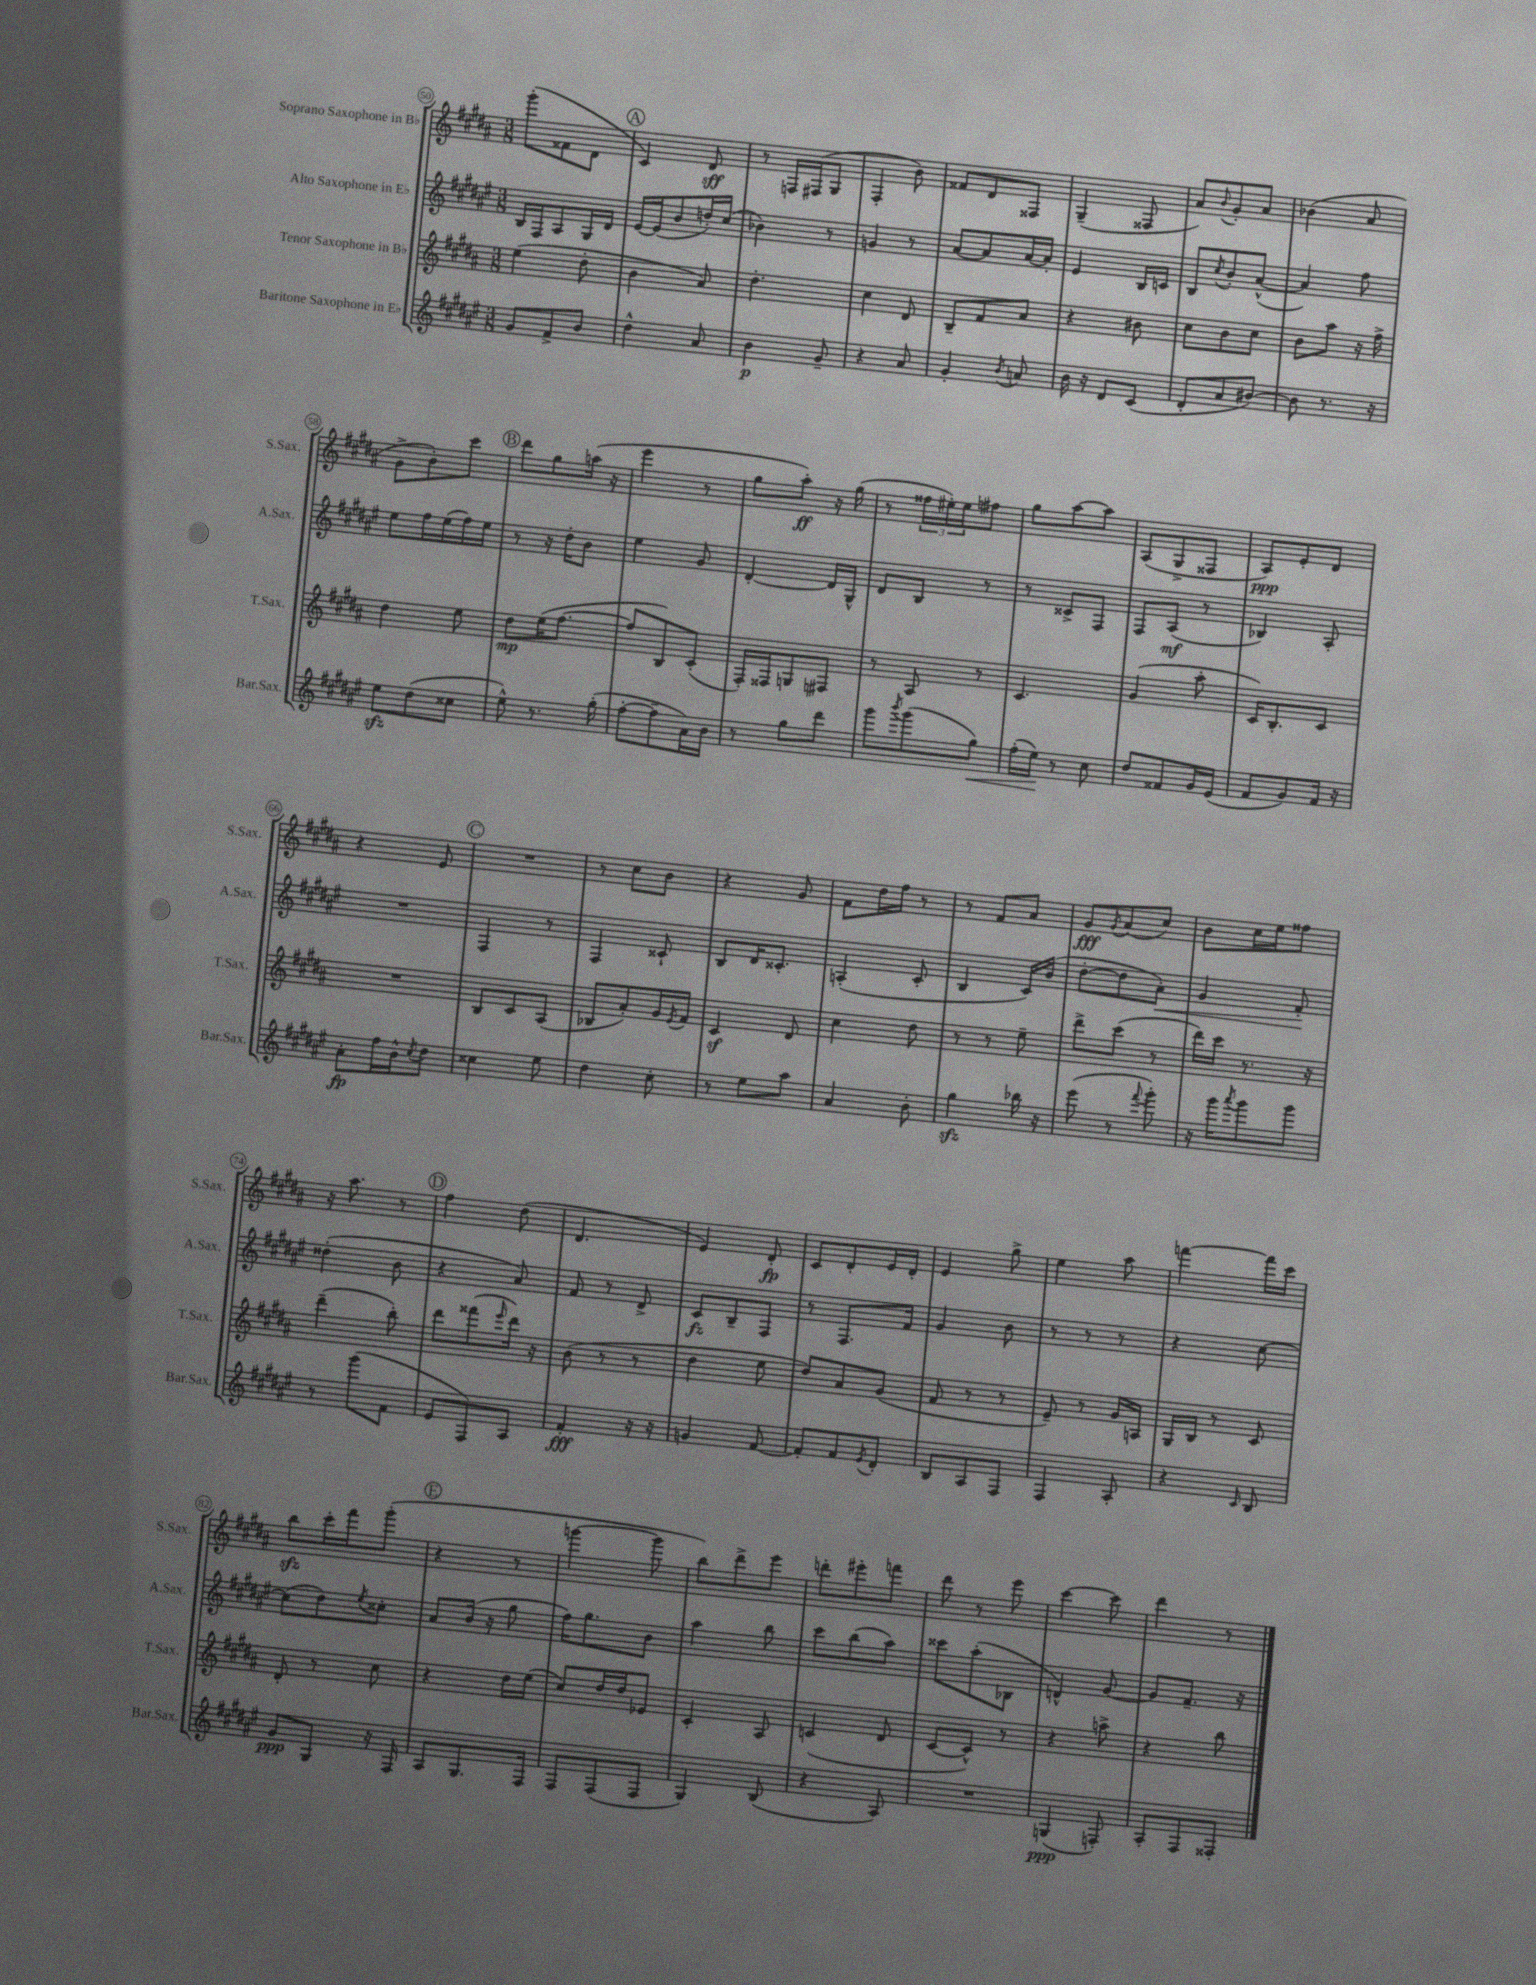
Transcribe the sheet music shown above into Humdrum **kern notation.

**kern	**kern	**kern	**kern
*staff4	*staff3	*staff2	*staff1
*clefG2	*clefG2	*clefG2	*clefG2
*k[f#c#g#d#a#e#]	*k[f#c#g#d#a#]	*k[f#c#g#d#a#e#]	*k[f#c#g#d#a#]
*M3/8	*M3/8	*M3/8	*M3/8
8g#/L	(4ee\	16B/LL	(8ggg#'\L
.	.	16F#/J	.
8f#^/	.	8A#/	8f##\
8b/J	8dd#'\	16G#/L	8d#\J
.	.	16d#/JJ	.
=	=	=	=
4dd#^^\	4b\	[16e#/LL	4c#/)
.	.	(16e#/]J	.
.	.	8b/	.
8a#/	8a#/)	16dd'/L)	8d#/
.	.	(16cc#/JJ	.
=	=	=	=
4b\	4.dd#'\	4b-\)	8r
.	.	.	16F/LL
.	.	.	(16F#/J
8g#~/	.	8r	8G#/J
=	=	=	=
4r	4cc#\	4g/	4F#'/
8a#/	8d#/	8r	8b\)
=	=	=	=
4g#'/	8B~/L	[8a#/L	8f##/L
.	8f#/	8a#/]	8d#/
8qb/	.	.	.
8a/	8a#/J	[16a#/L	8F##/J
.	.	16a#'/]JJ	.
=	=	=	=
16b\	4r	4e#/	(4G#~/
16r	.	.	.
8d#/L	.	.	.
(8c#/J	8b#\	16B/LL	8F##/
.	.	16c/JJ	.
=	=	=	=
8d#'/L	8cc#\L	8B/L	8a#/L)
.	.	8qcc#/	8qqb/
8a#/	8b\	8b'/	8g#'/
[8b#/J)	8cc#\J	([8a#^^/J	8a#/J
=	=	=	=
8b#\]	8b\L	4a#/])	(4b-\
8.r	8aa#\J	.	.
.	16r	8ff#\	8a#/
16r	16ff#^\	.	.
=	=	=	=
8ee#\L	4dd#\	8ee#\L	8g#^\L
(8dd#\	.	16ff#\L	8b'\)
.	.	(16ee#\	.
8cc##\J	8ee\	16ff#\)	8ccc#\J
.	.	16ee#\JJ	.
=	=	=	=
8ee#^^\)	8dd#\L	8r	8ddd#\L
8.r	(16ee\K	16r	8gg#\
.	[8.ff#\J	16dd#'\LK	.
.	.	8b\J	(16aa\Jk
(16gg#'\	.	.	16r
=	=	=	=
[8ff#'\L	8ff#/]L	4ee#\	4eee\
8ff#~\]	8B/)	.	.
16a#\L)	(8c#'/J	8g#/	8r
16b\JJ	.	.	.
=	=	=	=
8r	16F#'/LL)	[4d#'/	8gg#\L
.	16F##/J	.	.
8gg#\L	8G/	.	8aa#'\J)
8ddd#\J	8F#/J	16d#/]LL	16r
.	.	16G#^^/JJ	(16gg#\
=	=	=	=
8ggg#\L	8r	8d#/L	8r
8qbbb/	.	.	.
(8ggg#\	8A#/	8B/J	24ff##\LL
.	.	.	24ee#'\)
.	.	.	24ee#\J
8gg#\J)	8r	8r	8ff#\J
=	=	=	=
(16ff#'\LL	4.c#/	8r	8gg#\L
16ee#\JJ)	.	.	.
8r	.	8c##^/L	[8aa#\
8cc#\	.	8F#/J	8aa#\]J
=	=	=	=
8dd#/L	(4g#/	8F#/L	(8A#/L
8f##/	.	(8A#/J	8G#^/
16g#/L	8aa#'\	8r	8F##/J
(16e#/JJ	.	.	.
=	=	=	=
8f#/L	16c#/LK)	4B-/)	8A#/L)
.	8.B'/	.	.
8g#/)	.	.	8e'/
16f#/Jk	8c#/J	8A#'/	8d#/J
16r	.	.	.
=	=	=	=
8a#'\L	4.r	4.r	4r
16ff#\L	.	.	.
16b^^\J	.	.	.
8qcc#/	.	.	.
8dd#\J	.	.	8e/
=	=	=	=
4cc##\	8B/L	4F#/	4.r
.	8c#/	.	.
8ee#\	(8A#/J	8r	.
=	=	=	=
4dd#\	8B-/L	4F#/	8r
.	8a#'/)	.	8cc#\L
8cc#'\	16g#/L	8c##`/	8b\J
.	8qe/	.	.
.	16f#/JJ	.	.
=	=	=	=
8r	4c#/	8B/L	4r
8ee#\L	.	16d#/K	.
.	.	8.c##'/J	.
8aa#\J	8d#/	.	8g#/
=	=	=	=
4a#/	4cc#\	(4A'/	8f#\L
.	.	.	16dd#\L
.	.	.	16ff#\JJ
8b'\	8dd#\	8c#'/	8r
=	=	=	=
4gg#\	8r	4B/	8r
.	8r	.	8f#/L
16bb-\	8ee~\	16c#/LL)	8a#/J
16r	.	(16b/JJ	.
=	=	=	=
(8eee#\	8ddd#^\L	[8dd#'\L	8g#/L
.	.	.	8qg#/
8r	(8ccc#\J	8dd#\]	(8a#/
8qqfff#/	.	.	.
8ggg#'\)	8r	8a#'\J)	8cc#/J)
=	=	=	=
16r	16ddd#\LL)	4g#/	8b\L
16ggg#\LK	16ccc#\JJ	.	.
8qaaa#/	.	.	.
8ggg#\	8.r	.	16cc#\L
.	.	.	16ee\J
8ggg#\J	.	8f#'/	8ff##\J
.	16r	.	.
=	=	=	=
8r	(4ddd#~\	(4dd##'\	16r
.	.	.	8.aa#\
(8ggg#\L	.	.	.
8f#\J	8bb'\)	8b\	8r
=	=	=	=
8e#/L	8ddd#\L	4r	4ff#\
8F#/)	(8fff##\	.	.
.	16qqeee/	.	.
8A#/J	16ddd#\Jk)	8a#/)	(8dd#\
.	16r	.	.
=	=	=	=
4f#'/	(8b\	8f#/	4.d#/
.	8r	8r	.
16r	8r	8d#^/	.
16r	.	.	.
=	=	=	=
4g/	4dd#\	8c#/L	4e/)
.	.	8B~/	.
[8f#/	8ee\	8F#/J	8d#'/
=	=	=	=
8f#'/]L	8dd#/L)	8r	8c#/L
8f#/	8a#/	8.F#/L	8d#'/
8qe#/	.	.	.
8d#'/J	(8g#/J	.	16e/L
.	.	16f#/Jk	16d#'/JJ
=	=	=	=
8B/L	8f#/	4g#/	4e/
8A#/	8r	.	.
8F#/J	8r	8b\	8gg#^\
=	=	=	=
4F#/	8e~/)	8r	4ee\
.	8r	8r	.
8A#'/	16g#/LL	8r	8aa#\
.	16A/JJ	.	.
=	=	=	=
4r	16G#/LL	4r	[4fff\
.	16B/JJ	.	.
.	8r	.	.
16qqc#/	.	.	.
8B/	8c#/	[8cc#\	16fff\]LL
.	.	.	16ccc#\JJ
=	=	=	=
8g#/L	8d#'/	(8cc#\]L	8bb\L
8G#/J	8r	8dd#\)	16ccc#'\L
.	.	.	16fff#\J
.	.	8qee#/	.
16r	8cc#\	8cc##'\J	(8ggg#'\J
16F#/	.	.	.
=	=	=	=
8A#/L	4r	8a#/L	4r
8.G#/	.	(16b/Jk	.
.	.	16r	.
.	16dd#\LL	8gg#\	8r
16F#/Jk	(16ee\JJ	.	.
=	=	=	=
8F#/L	8cc#/L)	16ff#\LK)	[4ggg\
.	.	8.gg#\	.
(8F#/	16dd#/L	.	.
.	16dd#/J	.	.
8F#/J	8e-/J	8b\J	8ggg\]
=	=	=	=
4G#/)	4c#'/	4aa#\	8bb\L)
.	.	.	8ddd#^\
(8B/	8A#/	8bb\	8eee\J
=	=	=	=
4r	(4c/	8ccc#\L	8ddd'\L
.	.	(8bb\	8eee#'\
8A#/)	8d#/	8aa#\J)	8fff\J
=	=	=	=
4.r	[8c#/L	8ccc##\L	8ddd#\
.	8c#^^/]J)	(8aa#'\	8r
.	8r	8B-\J	8eee\
=	=	=	=
(4G/	4r	4d^^/)	[4ccc#\
8F'/)	8aa^\	[8g#/	8ccc#\]
=	=	=	=
8A#'/L	4r	8g#/]L	4ddd#\
8F#/	.	8.f#~/J	.
8F##'/J	8bb\	.	8r
.	.	16r	.
==	==	==	==
*-	*-	*-	*-
